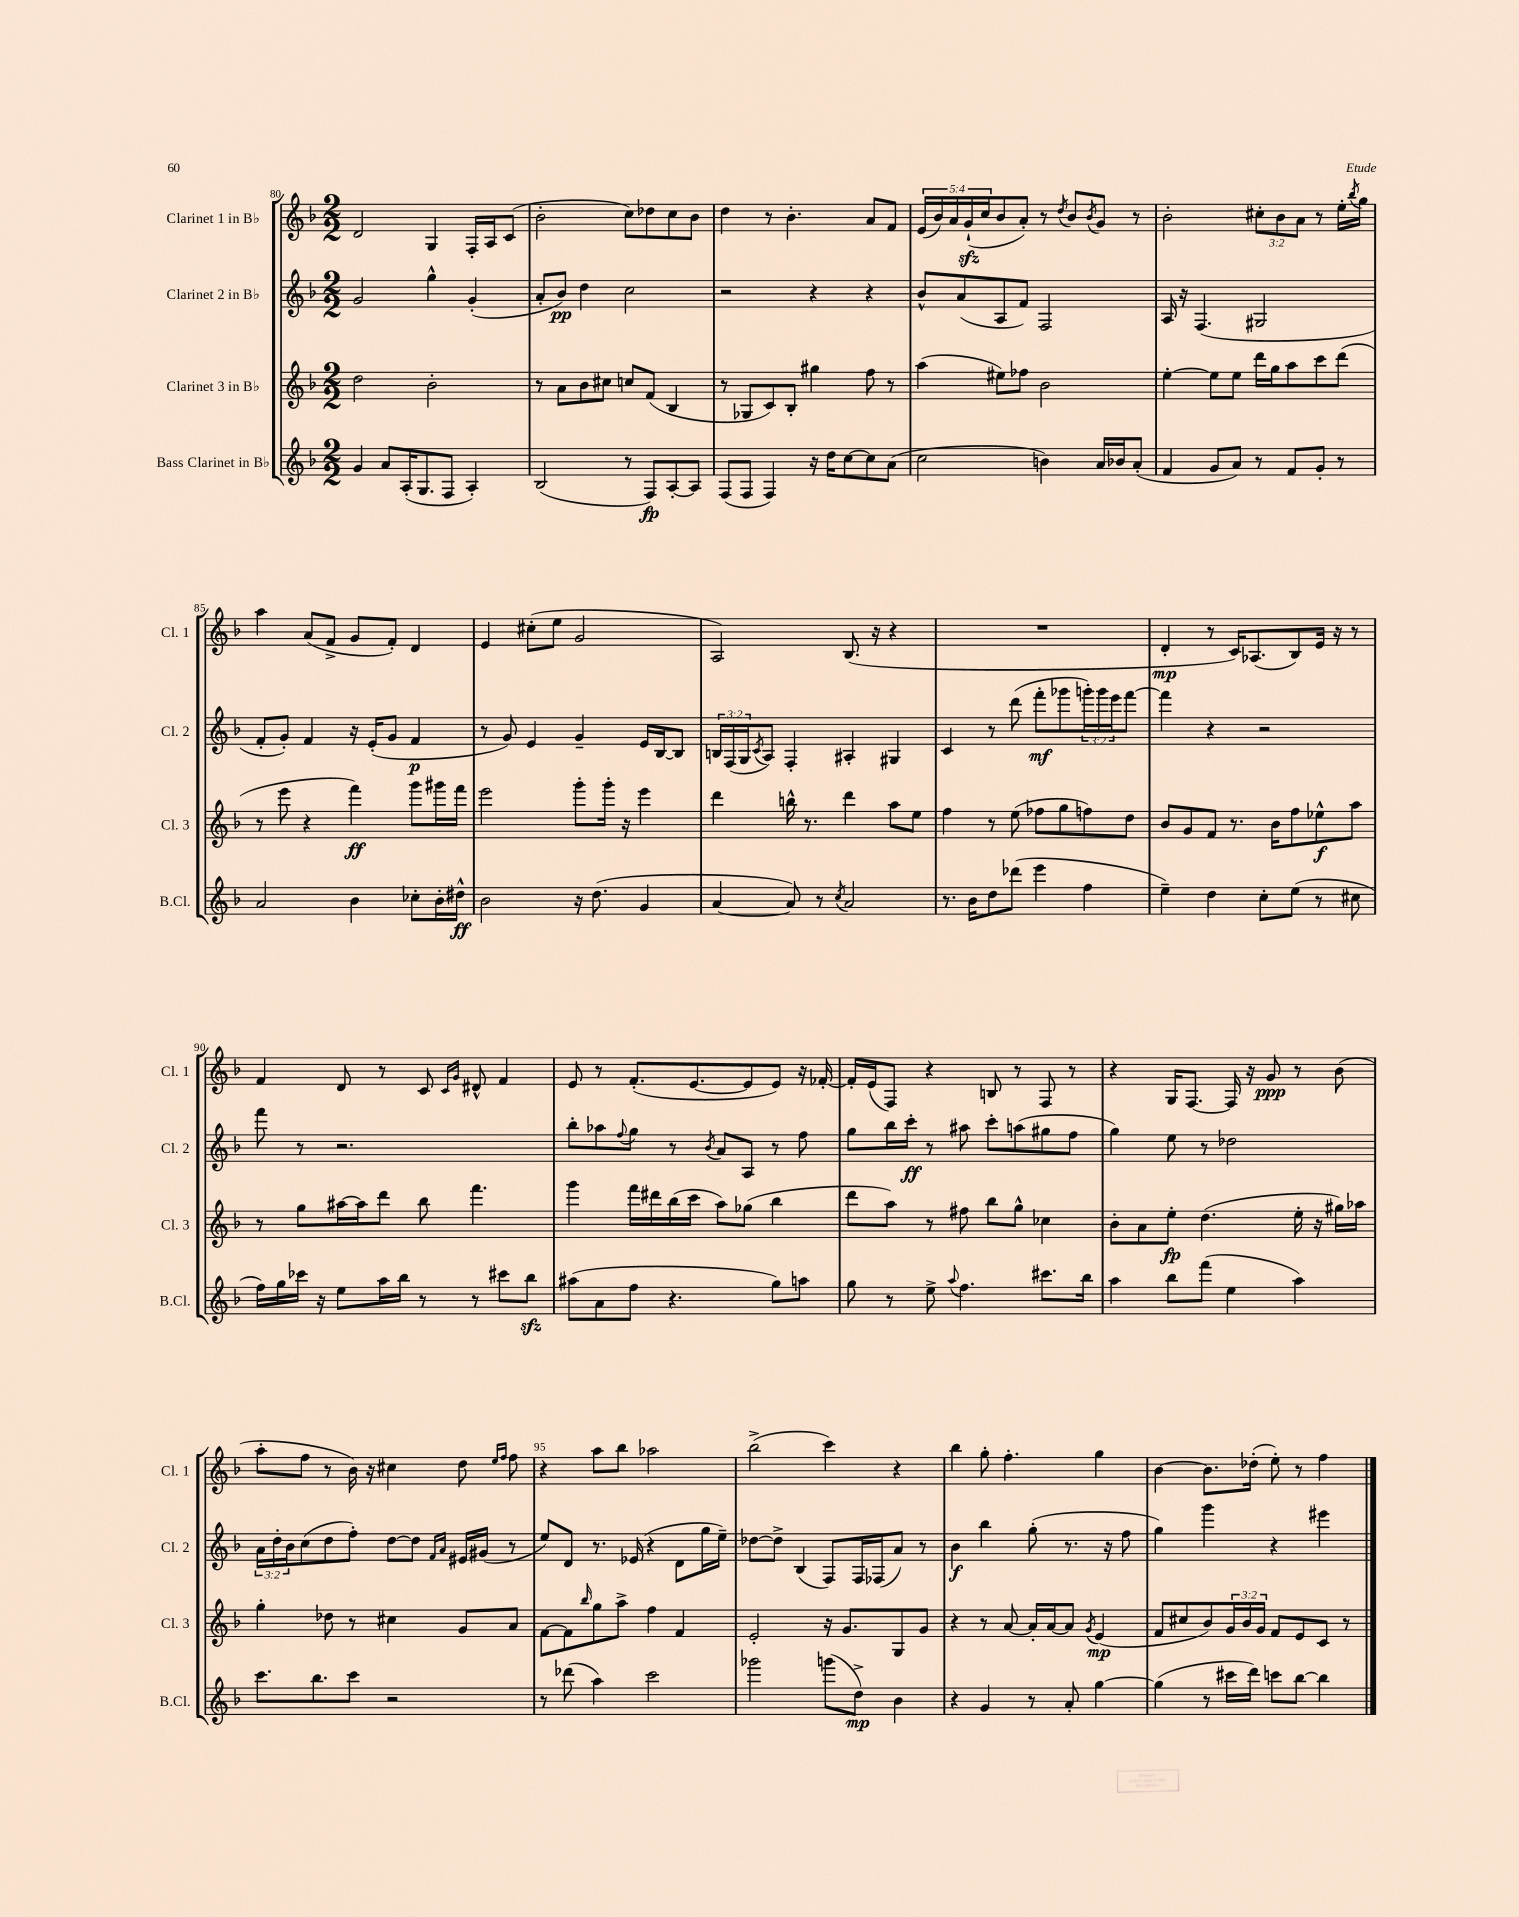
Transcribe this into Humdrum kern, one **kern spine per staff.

**kern	**kern	**kern	**kern
*staff4	*staff3	*staff2	*staff1
*clefG2	*clefG2	*clefG2	*clefG2
*k[b-]	*k[b-]	*k[b-]	*k[b-]
*M2/2	*M2/2	*M2/2	*M2/2
4g	2dd	2g	2d
8a	.	.	.
(16A'	.	.	.
8.G	.	.	.
.	2b-'	4gg^^	4G
8F	.	.	.
4A')	.	(4g'	16F'
.	.	.	16A
.	.	.	(8c
=	=	=	=
(2B-	8r	8a'	2b-'
.	8a	8b-)	.
.	8b-	4dd	.
.	8cc#	.	.
8r	8cc	2cc	8cc)
8F)	(8f	.	8dd-
[8A'	4B-	.	8cc
8A]	.	.	8b-
=	=	=	=
(8F	8r	2r	4dd
8F	8G-	.	.
4F)	8c)	.	8r
.	8B-'	.	4.b-'
16r	4gg#	4r	.
16dd	.	.	.
[8cc	.	.	.
8cc]	8ff	4r	8a
(8a	8r	.	8f
=	=	=	=
2cc	(4aa	8b-^^	(20e
.	.	.	20b-)
.	.	.	20a
.	.	(8a	.
.	.	.	(20g`
.	.	.	20cc
.	8ee#)	8A	8b-
.	8ff-	8f)	8a')
4b)	2b-	2F	8r
.	.	.	8qdd
.	.	.	8b-
.	.	.	8qb-
16a	.	.	8g
16b-	.	.	.
(8a'	.	.	8r
=	=	=	=
4f	[4ee'	16A	2b-'
.	.	16r	.
.	.	(4.F	.
8g	8ee]	.	.
8a)	8ee	.	.
8r	16ddd	2G#	12cc#'
.	16gg	.	.
.	.	.	12b-
8f	8aa	.	.
.	.	.	12a
8g'	8ccc	.	8r
8r	(8ddd	.	16ee'
.	.	.	8qbb-
.	.	.	16gg
=	=	=	=
2a	8r	8f'	4aa
.	8eee	8g')	.
.	4r	4f	(8a
.	.	.	8f^
4b-	4fff)	16r	8g
.	.	(16e'	.
.	.	8g	8f')
8cc-'	8ggg	4f	4d
16b-'	16ggg#	.	.
16dd#^^	16fff	.	.
=	=	=	=
2b-	2eee	8r	4e
.	.	8g)	.
.	.	4e	(8cc#'
.	.	.	8ee
16r	8ggg'	4g~	2g
(8.dd	.	.	.
.	16ggg'	.	.
.	16r	.	.
4g	4eee	16e	.
.	.	[16B-	.
.	.	8B-]	.
=	=	=	=
[4a	4ddd	24B	2A)
.	.	(24F	.
.	.	24G	.
.	.	8qc	.
.	.	8A)	.
8a])	16bb^^	4F'	.
.	8.r	.	.
8r	.	.	.
8qcc	.	.	.
2a	4ddd	4A#'	(8.B-
.	.	.	16r
.	8aa	4G#	4r
.	8ee	.	.
=	=	=	=
8.r	4ff	4c	1r
16b-	.	.	.
8dd	8r	8r	.
(8ddd-	(8ee	(8ddd	.
4eee	8ff-	8fff'	.
.	8gg	8ggg-	.
4ff	8ff)	24ggg')	.
.	.	24ggg	.
.	.	24eee	.
.	8dd	[8fff	.
=	=	=	=
4ee~)	8b-	4fff]	4d'
.	8g	.	.
4dd	8f	4r	8r
.	8.r	.	16c)
.	.	.	(8.A-
8cc'	.	2r	.
.	16b-	.	.
(8ee	8ff	.	8B-)
8r	8ee-^^	.	16e
.	.	.	16r
8cc#	8aa	.	8r
=	=	=	=
16ff)	8r	8fff	4f
16gg	.	.	.
16ccc-	8gg	8r	.
16r	.	.	.
8ee	[16aa#	2.r	8d
.	16aa#]	.	.
16aa	8ddd	.	8r
16bb-	.	.	.
8r	8bb-	.	8c
.	.	.	16qqc
.	.	.	16qqg
8r	4.fff	.	8d#^^
8ccc#	.	.	4f
8bb-	.	.	.
=	=	=	=
(8aa#	4ggg	8bb-'	8e
8a	.	8aa-	8r
.	.	8qqff	.
8ff	16fff	8gg	(8.f'
.	16ddd#	.	.
4.r	(16bb-	8r	.
.	16ccc	.	[8.e
.	.	8qb-	.
.	8aa)	8a	.
.	(8gg-	8A	8e]
8gg)	4bb-	8r	8e)
8aa	.	8ff	16r
.	.	.	[16f-'
=	=	=	=
8gg	8ddd	8gg	16f-']
.	.	.	(16e
8r	8aa)	16bb-	8F)
.	.	16ccc'	.
8ee^	8r	8r	4r
8qqaa	.	.	.
4.ff	8ff#	8aa#	.
.	8bb-	8ccc'	8B
.	8gg^^	(8aa	8r
8.ccc#	4cc-	8gg#	8F
.	.	8ff	8r
16bb-	.	.	.
=	=	=	=
4aa	8b-'	4gg)	4r
.	8a	.	.
8bb-	8ee'	8ee	16G
.	.	.	[8.F
(8fff	(4.dd	8r	.
4ee	.	2dd-	16F]
.	.	.	16r
.	.	.	8g
4aa)	16ee'	.	8r
.	16r	.	.
.	16gg#)	.	(8b-
.	16aa-	.	.
=	=	=	=
8.ccc	4gg'	24a	8aa'
.	.	24dd'	.
.	.	24b-	.
.	.	(8cc	8ff
8.bb-	.	.	.
.	8dd-	8dd	8r
8ccc	8r	8ff')	16b-)
.	.	.	16r
2r	4cc#	[8dd	4cc#
.	.	8dd]	.
.	.	16qqf	.
.	.	16qqa	.
.	8g	16e#	8dd
.	.	(16g#	.
.	.	.	16qqee
.	.	.	16qqff
.	8a	8r	8ff
=	=	=	=
8r	[8f	8ee)	4r
(8ddd-	8f]	8d	.
.	16qqbb-	.	.
4aa)	8gg	8.r	8aa
.	8aa^	.	8bb-
.	.	(16e-	.
2ccc	4ff	4r	2aa-
.	4f	8d	.
.	.	16gg	.
.	.	16ee~)	.
=	=	=	=
2ggg-	2e'	[8dd-	(2bb-^
.	.	8dd-^]	.
.	.	(4B-	.
(8ggg	16r	8F)	4ccc)
.	8.g	.	.
8dd^)	.	16F	.
.	.	(16F-	.
4b-	8G	8a)	4r
.	8g	8r	.
=	=	=	=
4r	4r	4b-	4bb-
4g	8r	4bb-	8gg'
.	[8a	.	4.ff'
8r	16a']	(8gg'	.
.	[16a	.	.
8a'	8a]	8.r	.
.	8qg	.	.
[4gg	(4e	.	4gg
.	.	16r	.
.	.	8ff	.
=	=	=	=
(4gg]	8f	4gg)	[4b-
.	8cc#	.	.
8r	8b-)	4ggg	8.b-]
16ccc#	24g	.	.
.	24b-	.	.
16ddd)	.	.	(16dd-'
.	24g	.	.
8ccc	8f	4r	8ee')
[8bb-	8e	.	8r
4bb-]	8c	4eee#	4ff
.	8r	.	.
==	==	==	==
*-	*-	*-	*-
